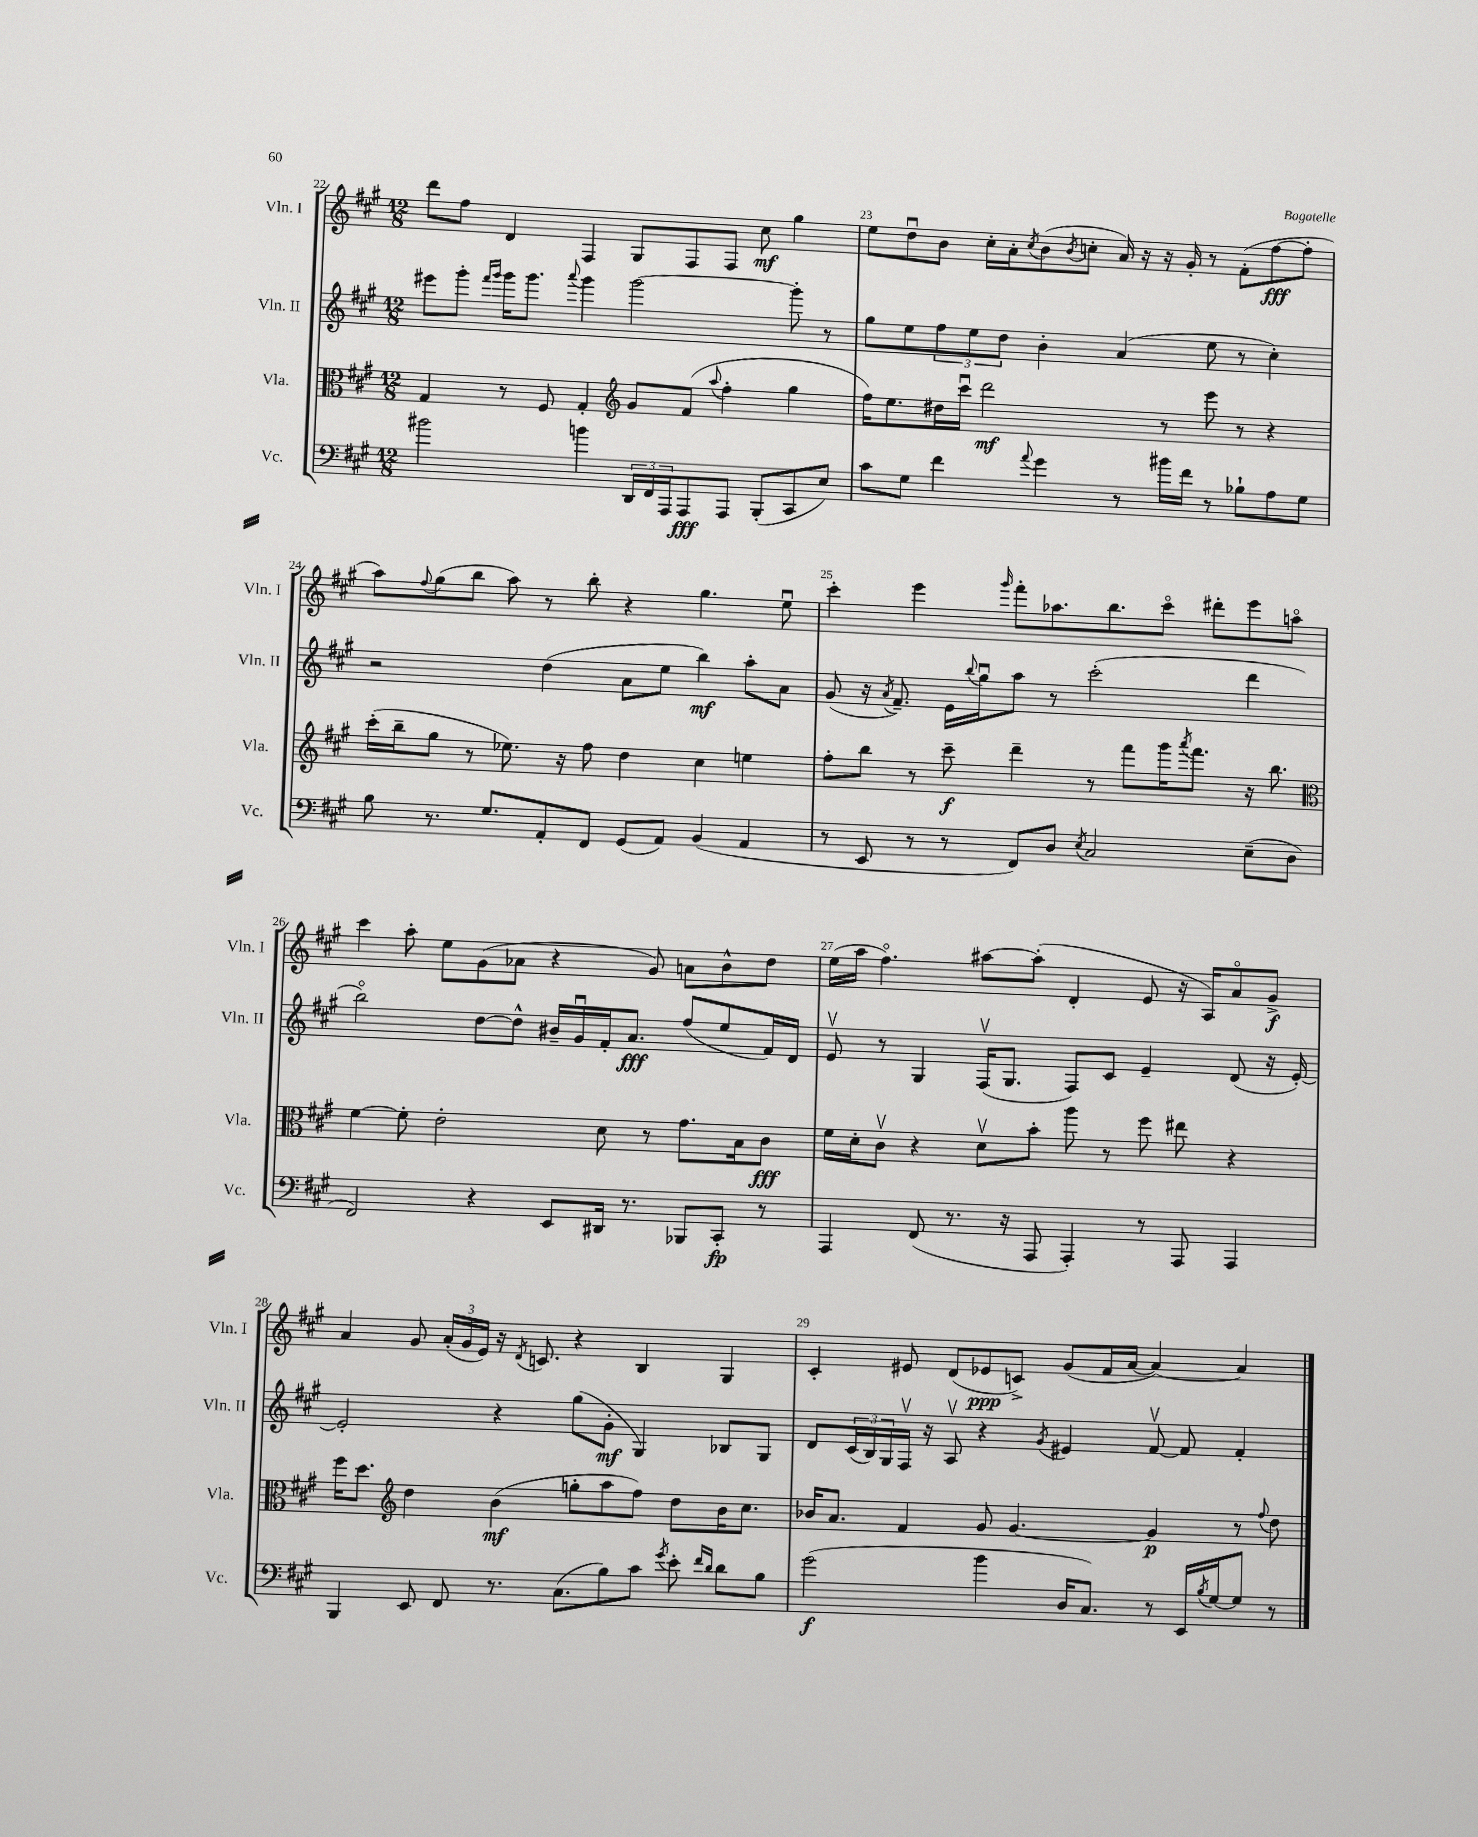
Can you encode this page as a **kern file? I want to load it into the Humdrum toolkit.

**kern	**kern	**kern	**kern
*staff4	*staff3	*staff2	*staff1
*clefF4	*clefC3	*clefG2	*clefG2
*k[f#c#g#]	*k[f#c#g#]	*k[f#c#g#]	*k[f#c#g#]
*M12/8	*M12/8	*M12/8	*M12/8
2b#	4G#	8eee#	8ddd
.	.	8ggg#'	8ff#
.	.	16qqfff#	.
.	.	16qqggg#	.
.	8r	16ggg#	4d
.	.	8.ggg#	.
.	8F#	.	.
.	.	8qqaaa	.
4b	4G#'	4ggg#	4F#
*	*clefG2	*	*
24DD	8g#	[2ggg#	8G#
24FF#	.	.	.
24AAA	.	.	.
8AAA	(8f#	.	8F#
.	8qqaa	.	.
8AAA	4ff#'	.	8F#
(8BBB'	.	.	8cc#
8CC#	4gg#	8ggg#']	4gg#
8E)	.	8r	.
=	=	=	=
8c#	16ff#)	8gg#	8ee
.	8.ee	.	.
8G#	.	8ee	8ddu
4f#	16dd#	12ff#	8b
.	16ccc#u	.	.
.	.	12ee	.
.	2ddd	.	16cc#'
.	.	12dd	.
.	.	.	16a'
8qqa	.	.	8qcc#
4g#	.	4b'	(8b
.	.	.	8qb
.	.	.	8cc'
8r	.	(4a	16a)
.	.	.	16r
16b#	8r	.	16r
16f#	.	.	16g#'
8r	8eee	8ee	8r
8B-`	8r	8r	(8f#'
8A	4r	4cc#')	[8ff#
8G#	.	.	8ff#']
=	=	=	=
8B	(16ccc#'	2r	8aa)
.	16bb~	.	.
.	.	.	8qqff#
8.r	8gg#	.	(8gg#
.	8r	.	8bb
8.G#	.	.	.
.	8.ee-)	.	8aa)
8AA'	.	(4dd	8r
.	16r	.	.
8FF#	8ff#	.	8bb'
(8GG#	4dd	8a	4r
8AA)	.	8ee	.
(4BB	4cc#	4bb)	4.gg#
4AA	4ee	8aa'	.
.	.	8a	8eeu
=	=	=	=
8r	8ff#'	(8g#	4ccc#'
8EE	8bb	16r	.
.	.	8qa	.
.	.	8.f#~)	.
8r	8r	.	4eee
8r	8ccc#~	16e	.
.	.	8qqbb	.
.	.	16gg#u	.
.	.	.	16qqggg#
8FF#)	4ddd~	8aa	8fff#'
8D	.	8r	8.aa-
8qE	.	.	.
2C#	8r	(2ccc#'	.
.	.	.	8.bb
.	8fff#	.	.
.	16ggg#	.	8ccc#o
.	8qaaa	.	.
.	8.fff#	.	.
.	.	.	8ddd#'
(8E~	16r	4ddd	8eee
.	8.bb	.	.
8D	.	.	8aao
=	=	=	=
*	*clefC3	*	*
2FF#)	[4f#	2bbo)	4ccc#
.	8f#']	.	8aa'
.	2e'	.	8ee
4r	.	[8dd	(8g#
.	.	8dd^^]	8a-
8EE	.	16b#~	4r
.	.	16g#u	.
16DD#	8d	16f#'	.
8.r	.	8.a	.
.	8r	.	8g#)
8BBB-	8.g#	(8ff#	8a
8CC#'	.	8ee	8b^^
.	16B	.	.
8r	8c#	16f#)	8dd
.	.	16d	.
=	=	=	=
4AAA	16f#	8ev	(16ee
.	16d'	.	16aa
.	8c#v	8r	4.ff#o)
(8FF#	4r	4G#	.
8.r	.	.	.
.	8dv	(16F#v	[8aa#
16r	.	8.G#	.
8AAA	8b'	.	(8aa#']
4AAA')	8aa	8F#)	4d'
.	8r	8c#	.
8r	8ff#	4e~	8e
8AAA	8ee#	.	16r
.	.	.	16A)
4AAA	4r	(8d	8ao
.	.	16r	8g#^
.	.	[16e')	.
=	=	=	=
4BBB	16ff#	2e']	4a
.	8.dd	.	.
*	*clefG2	*	*
8EE	4dd	.	8g#
8FF#	.	.	(24a'
.	.	.	24g#
.	.	.	24e)
8.r	(4b	4r	16r
.	.	.	8qd
.	.	.	8.c
(8.C#	.	.	.
.	8gg'	(8gg#	4r
8B)	8aa	8g#'	.
8c#	8ff#)	4G#)	4B
8qg#	.	.	.
8e'	8dd	.	.
16qqf#	.	.	.
16qqd	.	.	.
8d	16b	8B-	4G#
.	8.cc#	.	.
8B	.	8G#	.
=	=	=	=
(2g#	16b-	8d	4c#'
.	8.a	.	.
.	.	(24c#	.
.	.	24B)	.
.	.	24G#	.
.	4f#	16F#v	8e#
.	.	16r	.
.	.	8Av	(8d
4b	8g#	4r	8e-
.	[4.g#	.	8c^)
.	.	8qg#	.
16D	.	4e#	(8g#
8.C#)	.	.	.
.	.	.	16f#
.	.	.	[16a
8r	4g#]	[8f#v	4a_)
16EE	.	8f#]	.
8qB	.	.	.
[16G#	.	.	.
8G#]	8r	4f#'	4a]
.	8qqff#	.	.
8r	8dd	.	.
==	==	==	==
*-	*-	*-	*-
